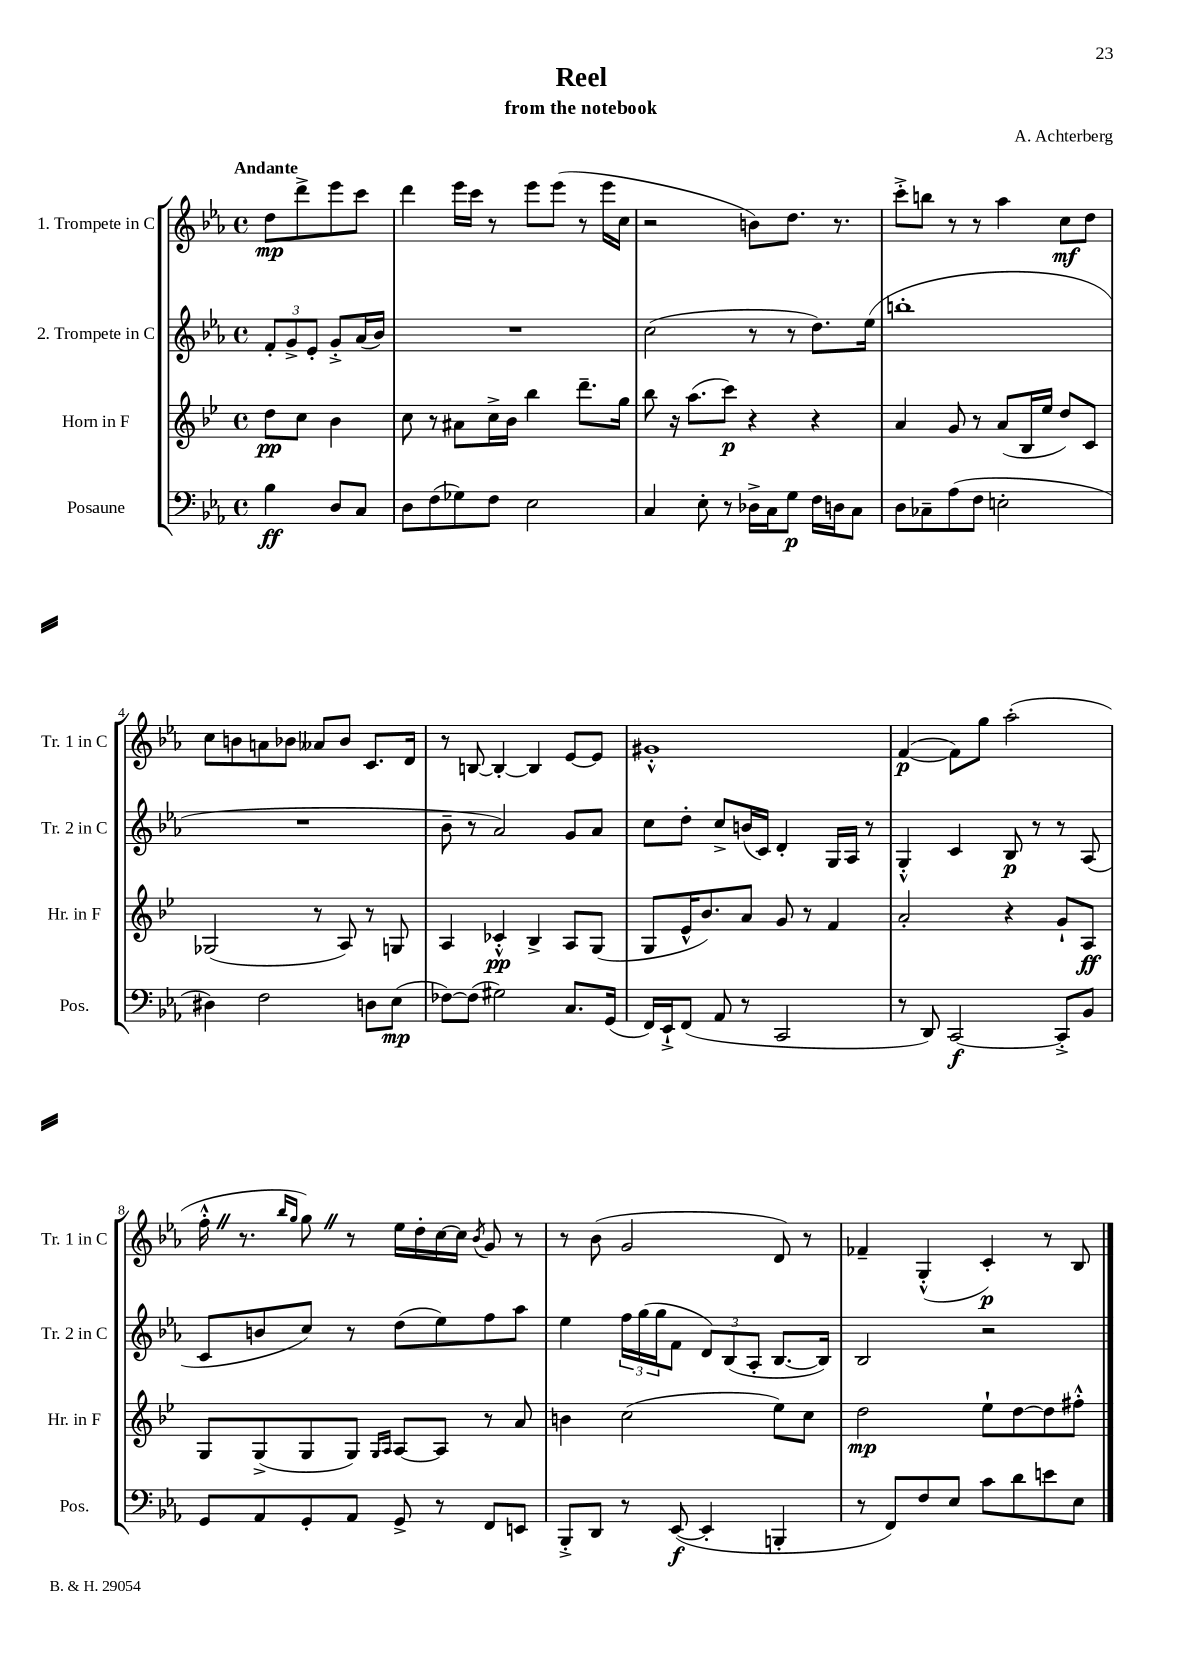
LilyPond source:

\header { title = "Reel" composer = "A. Achterberg" subtitle = "from the notebook" }
<<
\new StaffGroup <<
\new Staff = "s0" \with { instrumentName = "1. Trompete in C" shortInstrumentName = "Tr. 1 in C" } {
    \clef treble \key ees \major \defaultTimeSignature \time 4/4 \partial 2 \tempo "Andante"
    d''8\mp d'''8-> ees'''8 c'''8 |
    d'''4 ees'''16 c'''16 r8 ees'''8 ees'''8( r8 ees'''16 c''16 |
    r2 b'8) d''8. r8. |
    c'''8-.-> b''8 r8 r8 aes''4 c''8\mf d''8 |
    c''8 b'8 a'8 bes'8 aeses'8 bes'8 c'8. d'16 |
    r8 b8~ b4~-. b4 ees'8~ ees'8 |
    gis'1-.-^ |
    f'4~\p( f'8) g''8 aes''2-.( |
    f''16-.-^ \once \override BreathingSign.text = \markup { \musicglyph "scripts.caesura.straight" } \breathe r8. \grace { bes''16 g''16 } g''8) \once \override BreathingSign.text = \markup { \musicglyph "scripts.caesura.straight" } \breathe r8 ees''16 d''16-. c''16~ c''16 \acciaccatura { bes'8 } g'8 r8 |
    r8 bes'8( g'2 d'8) r8 |
    fes'4-- g4-.-^( c'4-.\p) r8 bes8 \bar "|." |
}
\new Staff = "s1" \with { instrumentName = "2. Trompete in C" shortInstrumentName = "Tr. 2 in C" } {
    \clef treble \key ees \major \defaultTimeSignature \time 4/4 \partial 2
    \tuplet 3/2 { f'8-. g'8-> ees'8-. } g'8-.-> aes'16( bes'16) |
    R1 |
    c''2( r8 r8 d''8.) ees''16( |
    b''1-. |
    R1 |
    bes'8-- r8 aes'2) g'8 aes'8 |
    c''8 d''8-. c''8-> b'16( c'16) d'4-. g16 aes16 r8 |
    g4-.-^ c'4 bes8\p r8 r8 aes8( |
    c'8 b'8 c''8) r8 d''8( ees''8) f''8 aes''8 |
    ees''4 \tuplet 3/2 { f''16 g''16( g''16 } f'8 \tuplet 3/2 { d'8) bes8( aes8-. } bes8.~ bes16) |
    bes2 r2 \bar "|." |
}
\new Staff = "s2" \with { instrumentName = "Horn in F" shortInstrumentName = "Hr. in F" } {
    \clef treble \key bes \major \defaultTimeSignature \time 4/4 \partial 2
    d''8\pp c''8 bes'4 |
    c''8 r8 ais'8 c''16-> bes'16 bes''4 d'''8.-- g''16 |
    bes''8 r16 a''8.( c'''8\p) r4 r4 |
    a'4 g'8 r8 a'8( bes16 ees''16 d''8) c'8 |
    ges2( r8 a8) r8 g8 |
    a4 ces'4-.-^\pp bes4-> a8 g8( |
    g8 ees'16-^ bes'8.) a'8 g'8 r8 f'4 |
    a'2-. r4 g'8-! a8\ff |
    g8 g8->( g8 g8) \grace { g16 a16 } a8~ a8 r8 a'8 |
    b'4 c''2( ees''8) c''8 |
    d''2\mp ees''8-! d''8~ d''8 fis''8-.-^ \bar "|." |
}
\new Staff = "s3" \with { instrumentName = "Posaune" shortInstrumentName = "Pos." } {
    \clef bass \key ees \major \defaultTimeSignature \time 4/4 \partial 2
    bes4\ff d8 c8 |
    d8 f8( ges8) f8 ees2 |
    c4 ees8-. r8 des16-> c16 g8\p f16 d16 c8 |
    d8 ces8-- aes8( f8 e2-. |
    dis4) f2 d8 ees8\mp( |
    fes8~) fes8( gis2) c8. g,16( |
    f,16) ees,16-!-> f,8( aes,8 r8 c,2 |
    r8 d,8) c,2~\f c,8-.-> bes,8 |
    g,8 aes,8 g,8-. aes,8 g,8-> r8 f,8 e,8 |
    bes,,8-.-> d,8 r8 ees,8~\f( ees,4-. b,,4-. |
    r8 f,8) f8 ees8 c'8 d'8 e'8 ees8 \bar "|." |
}
>>
>>
